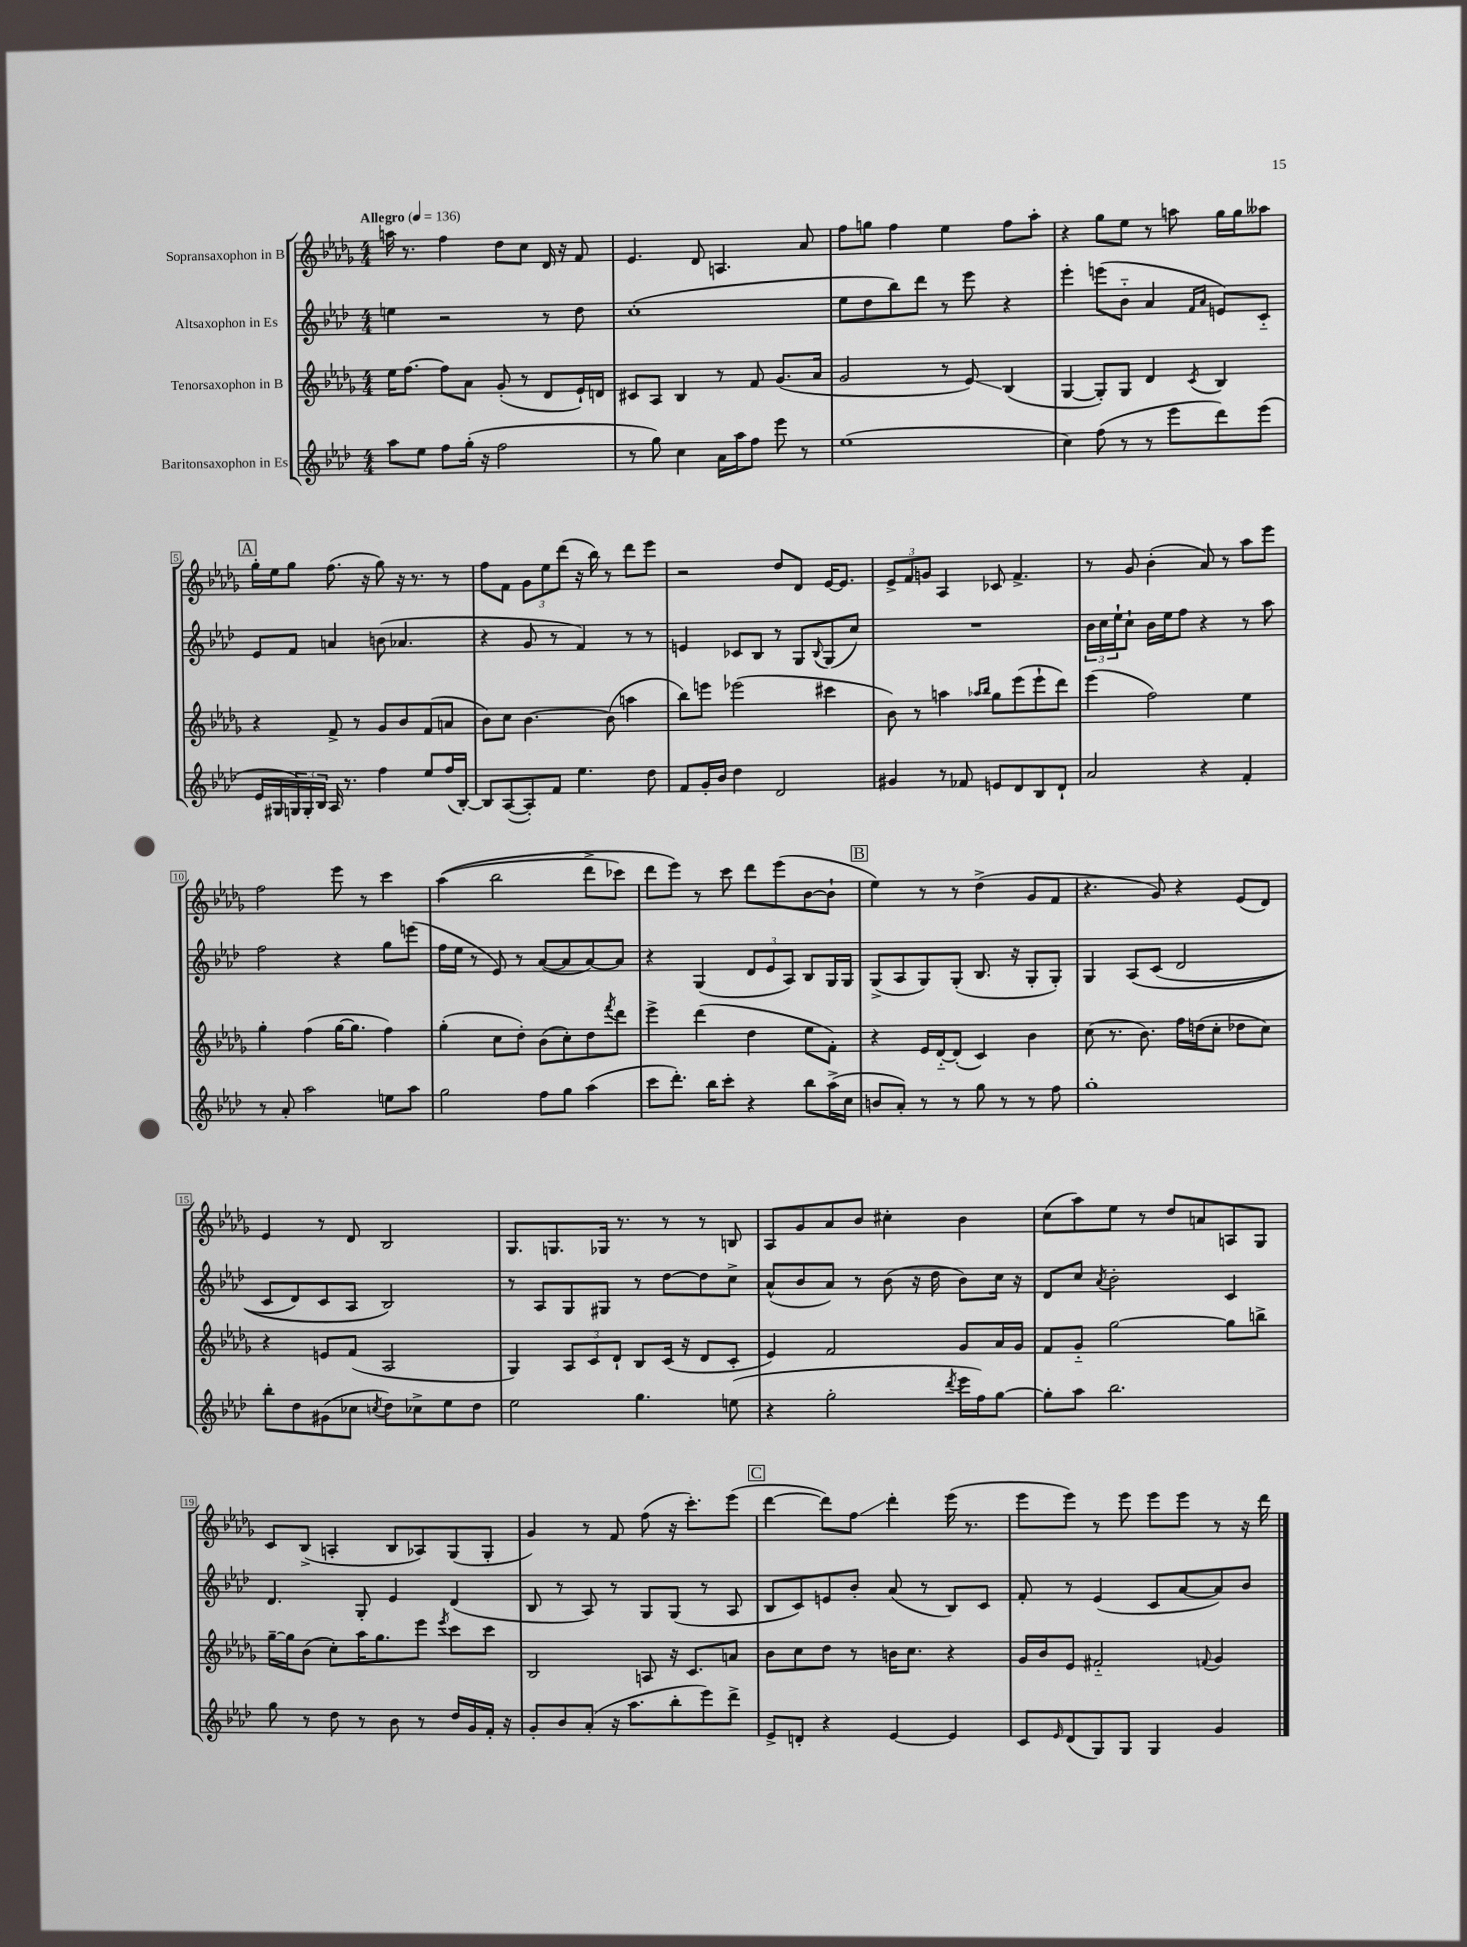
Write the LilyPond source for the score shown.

<<
\new StaffGroup <<
\new Staff = "s0" \with { instrumentName = "Sopransaxophon in B" } {
    \clef treble \key des \major \numericTimeSignature \time 4/4 \tempo "Allegro" 4 = 136
    a''16 r8. f''4 des''8 c''8 des'16 r16 f'8 |
    ees'4. des'8 a4. aes'8 |
    f''8 g''8 f''4 ees''4 f''8 aes''8-. |
    r4 ges''8 ees''8 r8 a''8 ges''16 ges''16 aeses''8 |
    \mark \markup { \box "A" } ges''16-. ees''16 ges''8 f''8.( r16 ges''8) r16 r8. r8 |
    f''8 f'8 \tuplet 3/2 { ges'8 ees''8 des'''8( } r16 bes''16) r8 des'''8 ees'''8 |
    r2 des''8 des'8 ees'16~ ees'8. |
    \tuplet 3/2 { ees'8-> f'8 g'8 } aes4 ces'8 f'4.-> |
    r8 ges'8 bes'4-.( aes'8) r8 aes''8 ees'''8 |
    f''2 ees'''8 r8 c'''4 |
    aes''4(\( bes''2 des'''8-> ces'''8) |
    des'''8 ees'''8\) r8 c'''8 des'''8 ees'''8( bes'8~ bes'8-! |
    \mark \markup { \box "B" } ees''4) r8 r8 des''4->( ges'8 f'8 |
    r4. ges'8) r4 ees'8( des'8) |
    ees'4 r8 des'8 bes2 |
    ges8. g8. ges16 r8. r8 r8 b8 |
    aes8 ges'8 aes'8 bes'8 cis''4-. bes'4 |
    c''8( aes''8) ees''8 r8 des''8 a'8 a8 ges8 |
    c'8 bes8->( a4-. bes8 aes8) ges8( ges8-. |
    ges'4) r8 f'8 f''8( r16 c'''8.-.) ees'''8( |
    \mark \markup { \box "C" } des'''4~ des'''8) f''8\glissando des'''4-. ees'''16( r8. |
    ees'''8 ees'''8) r8 ees'''8 ees'''8 ees'''8 r8 r16 des'''16 \bar "|." |
}
\new Staff = "s1" \with { instrumentName = "Altsaxophon in Es" } {
    \clef treble \key aes \major \numericTimeSignature \time 4/4
    e''4 r2 r8 des''8 |
    c''1-.( |
    ees''8 des''8 bes''8) des'''8 r8 ees'''8 r4 |
    ees'''4-. e'''8( bes'8-_ aes'4 \grace { f'16 aes'16 } e'8) c'8-_ |
    \mark \markup { \box "A" } ees'8 f'8 a'4 b'8( aes'4. |
    r4 g'8 r8 f'4) r8 r8 |
    e'4 ces'8 bes8 r8 g8 \appoggiatura { bes8 } g8( c''8) |
    R1 |
    \tuplet 3/2 { bes'16 c''16 ees''16-! } c''8-! bes'16 ees''16 f''8 r4 r8 aes''8 |
    f''2 r4 g''8 e'''8( |
    f''16 ees''16 r8 ees'8) r8 aes'8~( aes'8 aes'8~) aes'8 |
    r4 g4( \tuplet 3/2 { des'8 ees'8 aes8) } bes8 g16 g16 |
    \mark \markup { \box "B" } g8->( aes8 g8) g8-.( bes8. r16 g8-. g8-.) |
    g4 aes8\( c'8( des'2 |
    c'8 des'8) c'8 aes8 bes2\) |
    r8 aes8 g8 gis8 r8 des''8~ des''8 c''8-> |
    aes'8-^( bes'8 aes'8) r8 bes'8( r16 des''16 bes'8) c''16 r16 |
    des'8 c''8 \acciaccatura { aes'8 } bes'2-. c'4 |
    des'4. g8-. ees'4 des'4( |
    bes8 r8 aes8) r8 g8 g8( r8 aes8 |
    \mark \markup { \box "C" } bes8 c'8) e'8 bes'8-. aes'8( r8 bes8) c'8 |
    f'8-. r8 ees'4( c'8 aes'8~ aes'8) bes'8 \bar "|." |
}
\new Staff = "s2" \with { instrumentName = "Tenorsaxophon in B" } {
    \clef treble \key des \major \numericTimeSignature \time 4/4
    ees''16 f''8.~ f''8 aes'8 ges'8-.( r8 des'8 ees'16-!) d'16 |
    cis'8 aes8 bes4 r8 f'8 ges'8.( aes'16 |
    ges'2 r8 ees'8\glissando) bes4( |
    ges4~ ges8-.) ges8 des'4 \acciaccatura { c'8 } bes4 |
    \mark \markup { \box "A" } r4 f'8-> r8 ges'8 bes'8 f'8( a'8 |
    bes'8) c''8 bes'4.~ bes'8( a''4 |
    bes''8) e'''8 ees'''2( cis'''4 |
    bes'8) r8 a''4 \grace { aes''16 bes''16 } ges''8 ees'''8( ees'''8-! des'''8) |
    ees'''4( f''2) ees''4 |
    ges''4-. f''4( ges''16~ ges''8. f''4) |
    ges''4-.( c''8 des''8-.) bes'8( c''8-.) des''8 \acciaccatura { f'''8 } des'''8 |
    ees'''4-> des'''4( des''4 ees''8 f'8-.) |
    \mark \markup { \box "B" } r4 ees'16 des'16~-_ des'8-.( c'4) bes'4 |
    c''8( r8. bes'8.) f''16 d''16( c''8-. des''8 c''8) |
    r4 e'8 f'8( aes2 |
    ges4) \tuplet 3/2 { aes8 c'8 des'8-! } bes8 c'16( r16 des'8 c'8-. |
    ees'4) f'2 ges'8 aes'16 ges'16 |
    f'8 ges'8-_ ges''2~ ges''8 b''8-> |
    ges''16~-- ges''16 bes'8( c''8-.) aes''16 ges''8. ees'''8 \acciaccatura { ees'''8 } c'''8 c'''8 |
    bes2 a8 r16 c'8. a'8 |
    \mark \markup { \box "C" } bes'8 c''8 des''8 r8 b'16 c''8. r4 |
    ges'16 bes'16 ees'8 fis'2-_ \appoggiatura { f'8 } ges'4 \bar "|." |
}
\new Staff = "s3" \with { instrumentName = "Baritonsaxophon in Es" } {
    \clef treble \key aes \major \numericTimeSignature \time 4/4
    aes''8 ees''8 f''8 g''16-.( r16 f''2 |
    r8 g''8) c''4 aes'16 aes''16 f''8 ees'''8 r8 |
    ees''1( |
    c''4) f''8( r8 r8 ees'''8 des'''8) ees'''8( |
    \mark \markup { \box "A" } ees'16 gis16 \tuplet 3/2 { g16) g16-. bes16 } aes16 r8. f''4 ees''8 f''16( bes16~-.) |
    bes8 aes8~( aes8-.) f'8 ees''4. des''8 |
    f'8 g'16-. bes'16 des''4 des'2 |
    gis'4 r8 fes'8 e'8 des'8 bes8 des'8-! |
    aes'2 r4 f'4-. |
    r8 aes'8-. aes''2 e''8 aes''8 |
    g''2 f''8 g''8 aes''4( |
    c'''8 des'''8.-.) bes''16 c'''8-. r4 bes''8 aes''16->( c''16 |
    \mark \markup { \box "B" } b'8 aes'8-.) r8 r8 g''8 r8 r8 f''8 |
    g''1-. |
    bes''8-. des''8 gis'8( ces''8 \acciaccatura { c''8 } des''8) ces''8-> ees''8 des''8 |
    ees''2 g''4. e''8( |
    r4 g''2-. \acciaccatura { des'''8 } ees'''16 f''16) g''8~ |
    g''8-. aes''8 bes''2. |
    g''8 r8 des''8 r8 bes'8 r8 des''16 g'16 f'16-. r16 |
    g'8-. bes'8 aes'8-.( r16 aes''8. bes''8-. ees'''8) des'''8-> |
    \mark \markup { \box "C" } ees'8-> d'8-. r4 ees'4~ ees'4 |
    c'8 \grace { ees'16 } des'8( g8) g8 g4 g'4 \bar "|." |
}
>>
>>
\layout { \context { \Score \override BarNumber.stencil = #(make-stencil-boxer 0.1 0.3 ly:text-interface::print) } }
